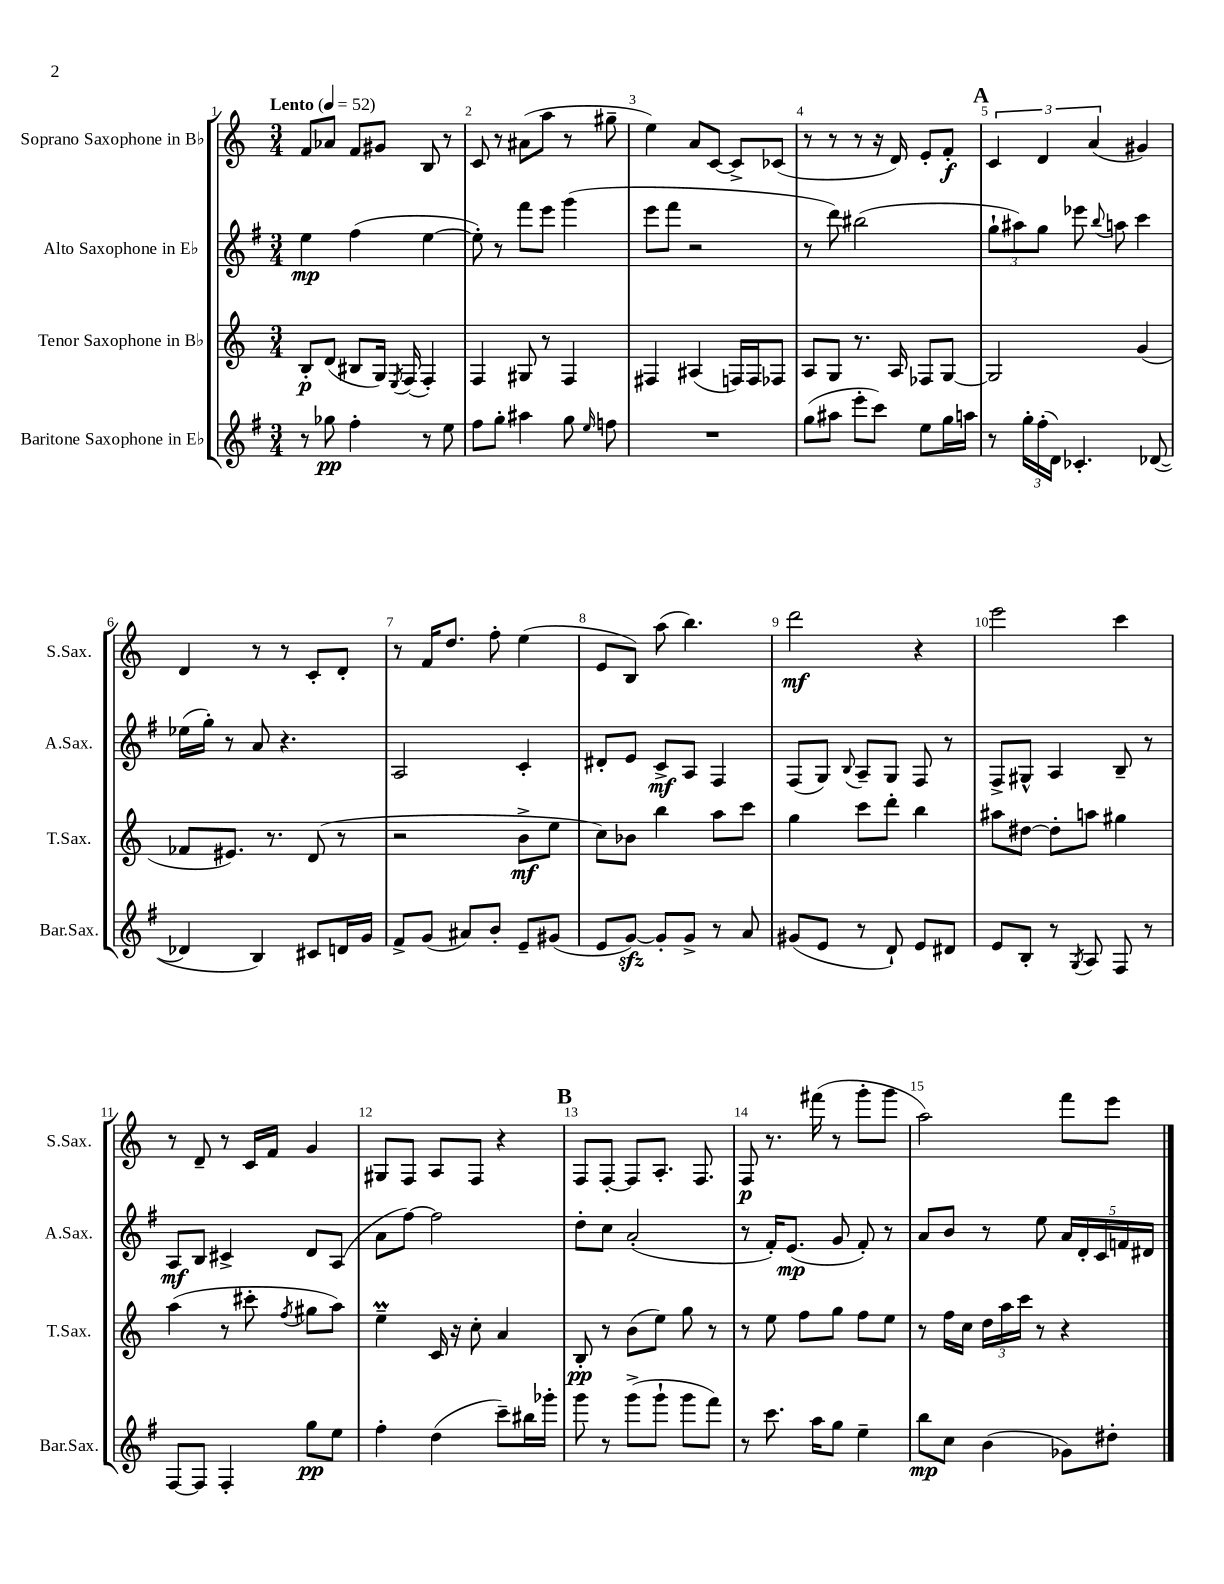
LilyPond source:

<<
\new StaffGroup <<
\new Staff = "s0" \with { instrumentName = "Soprano Saxophone in Bb" shortInstrumentName = "S.Sax." } {
    \clef treble \key c \major \numericTimeSignature \time 3/4 \tempo "Lento" 4 = 52
    \autoBeamOff f'8[ aes'8] f'8[ gis'8] b8 r8 |
    c'8 r8 ais'8[( a''8] r8 gis''8-- |
    e''4) a'8[ c'8]~ c'8[-> ces'8]( |
    r8 r8 r8 r16 d'16) e'8[-. f'8]-.\f |
    \mark \markup { \bold "A" } \tuplet 3/2 { c'4 d'4 a'4( } gis'4) |
    d'4 r8 r8 c'8[-. d'8]-. |
    r8 f'16[ d''8.] f''8-. e''4( |
    e'8[ b8]) a''8( b''4.) |
    d'''2\mf r4 |
    e'''2 c'''4 |
    r8 d'8-- r8 c'16[ f'16] g'4 |
    gis8[ f8] a8[ f8] r4 |
    \mark \markup { \bold "B" } f8[ f8]~-. f8[ a8.]-. f8. |
    f8\p r8. fis'''16( r8 g'''8[-. g'''8] |
    a''2) f'''8[ e'''8] \bar "|." |
}
\new Staff = "s1" \with { instrumentName = "Alto Saxophone in Eb" shortInstrumentName = "A.Sax." } {
    \clef treble \key g \major \numericTimeSignature \time 3/4
    \autoBeamOff e''4\mp fis''4( e''4~ |
    e''8-.) r8 fis'''8[ e'''8] g'''4( |
    e'''8[ fis'''8] r2 |
    r8 d'''8) bis''2( |
    \mark \markup { \bold "A" } \tuplet 3/2 { g''8[-! ais''8) g''8] } ees'''8 \appoggiatura { b''8 } a''8 c'''4 |
    ees''16[( g''16]-.) r8 a'8 r4. |
    a2 c'4-. |
    dis'8[-. e'8] c'8[->\mf a8] fis4 |
    fis8[( g8]) \appoggiatura { b8 } a8[-- g8] fis8 r8 |
    fis8[-> gis8]-^ a4 b8-- r8 |
    a8[\mf b8] cis'4-> d'8[ a8]( |
    a'8[ fis''8]~) fis''2 |
    \mark \markup { \bold "B" } d''8[-. c''8] a'2-.( |
    r8 fis'16[-.) e'8.]\mp( g'8 fis'8-.) r8 |
    a'8[ b'8] r8 e''8 \tuplet 5/4 { a'16[ d'16-. c'16 f'16 dis'16] } \bar "|." |
}
\new Staff = "s2" \with { instrumentName = "Tenor Saxophone in Bb" shortInstrumentName = "T.Sax." } {
    \clef treble \key c \major \numericTimeSignature \time 3/4
    \autoBeamOff b8[-.\p d'8]( bis8[ g16]) \acciaccatura { e8 } f16( f4-.) |
    f4 gis8 r8 f4 |
    fis4 ais4( f16[) f16 fes8] |
    a8[ g8] r8. a16 fes8[ g8]~ |
    \mark \markup { \bold "A" } g2 g'4( |
    fes'8[ eis'8.]) r8. d'8( r8 |
    r2 b'8[->\mf e''8] |
    c''8[) bes'8] b''4 a''8[ c'''8] |
    g''4 c'''8[ d'''8]-. b''4 |
    ais''8[ dis''8]~ dis''8[-. a''8] gis''4 |
    a''4( r8 cis'''8-. \acciaccatura { f''8 } gis''8[ a''8]) |
    e''4--\prall c'16 r16 c''8-. a'4 |
    \mark \markup { \bold "B" } b8-.\pp r8 b'8[( e''8]) g''8 r8 |
    r8 e''8 f''8[ g''8] f''8[ e''8] |
    r8 f''16[ c''16] \tuplet 3/2 { d''16[ a''16 c'''16] } r8 r4 \bar "|." |
}
\new Staff = "s3" \with { instrumentName = "Baritone Saxophone in Eb" shortInstrumentName = "Bar.Sax." } {
    \clef treble \key g \major \numericTimeSignature \time 3/4
    \autoBeamOff r8 ges''8\pp fis''4-. r8 e''8 |
    fis''8[ g''8]-. ais''4 g''8 \grace { e''16 } f''8 |
    R2. |
    g''8[( ais''8] e'''8[-. c'''8]) e''8[ g''16 a''16] |
    \mark \markup { \bold "A" } r8 \tuplet 3/2 { g''16[-. fis''16-.( d'16]) } ces'4.-. des'8~( |
    des'4 b4) cis'8[ d'16 g'16] |
    fis'8[-> g'8]( ais'8[) b'8]-. e'8[-- gis'8]( |
    e'8[ g'8]~\sfz) g'8[-. g'8]-> r8 a'8 |
    gis'8[( e'8] r8 d'8-!) e'8[ dis'8] |
    e'8[ b8]-. r8 \acciaccatura { g8 } a8 fis8 r8 |
    fis8[~ fis8] fis4-. g''8[\pp e''8] |
    fis''4-. d''4( c'''8[--) bis''16 ges'''16]-. |
    \mark \markup { \bold "B" } g'''8 r8 g'''8[->( g'''8]-! g'''8[ fis'''8]) |
    r8 c'''8. a''16[ g''8] e''4-- |
    b''8[\mp c''8] b'4( ges'8[) dis''8]-. \bar "|." |
}
>>
>>
\layout { \context { \Score \override BarNumber.break-visibility = ##(#f #t #t) barNumberVisibility = #all-bar-numbers-visible } }
